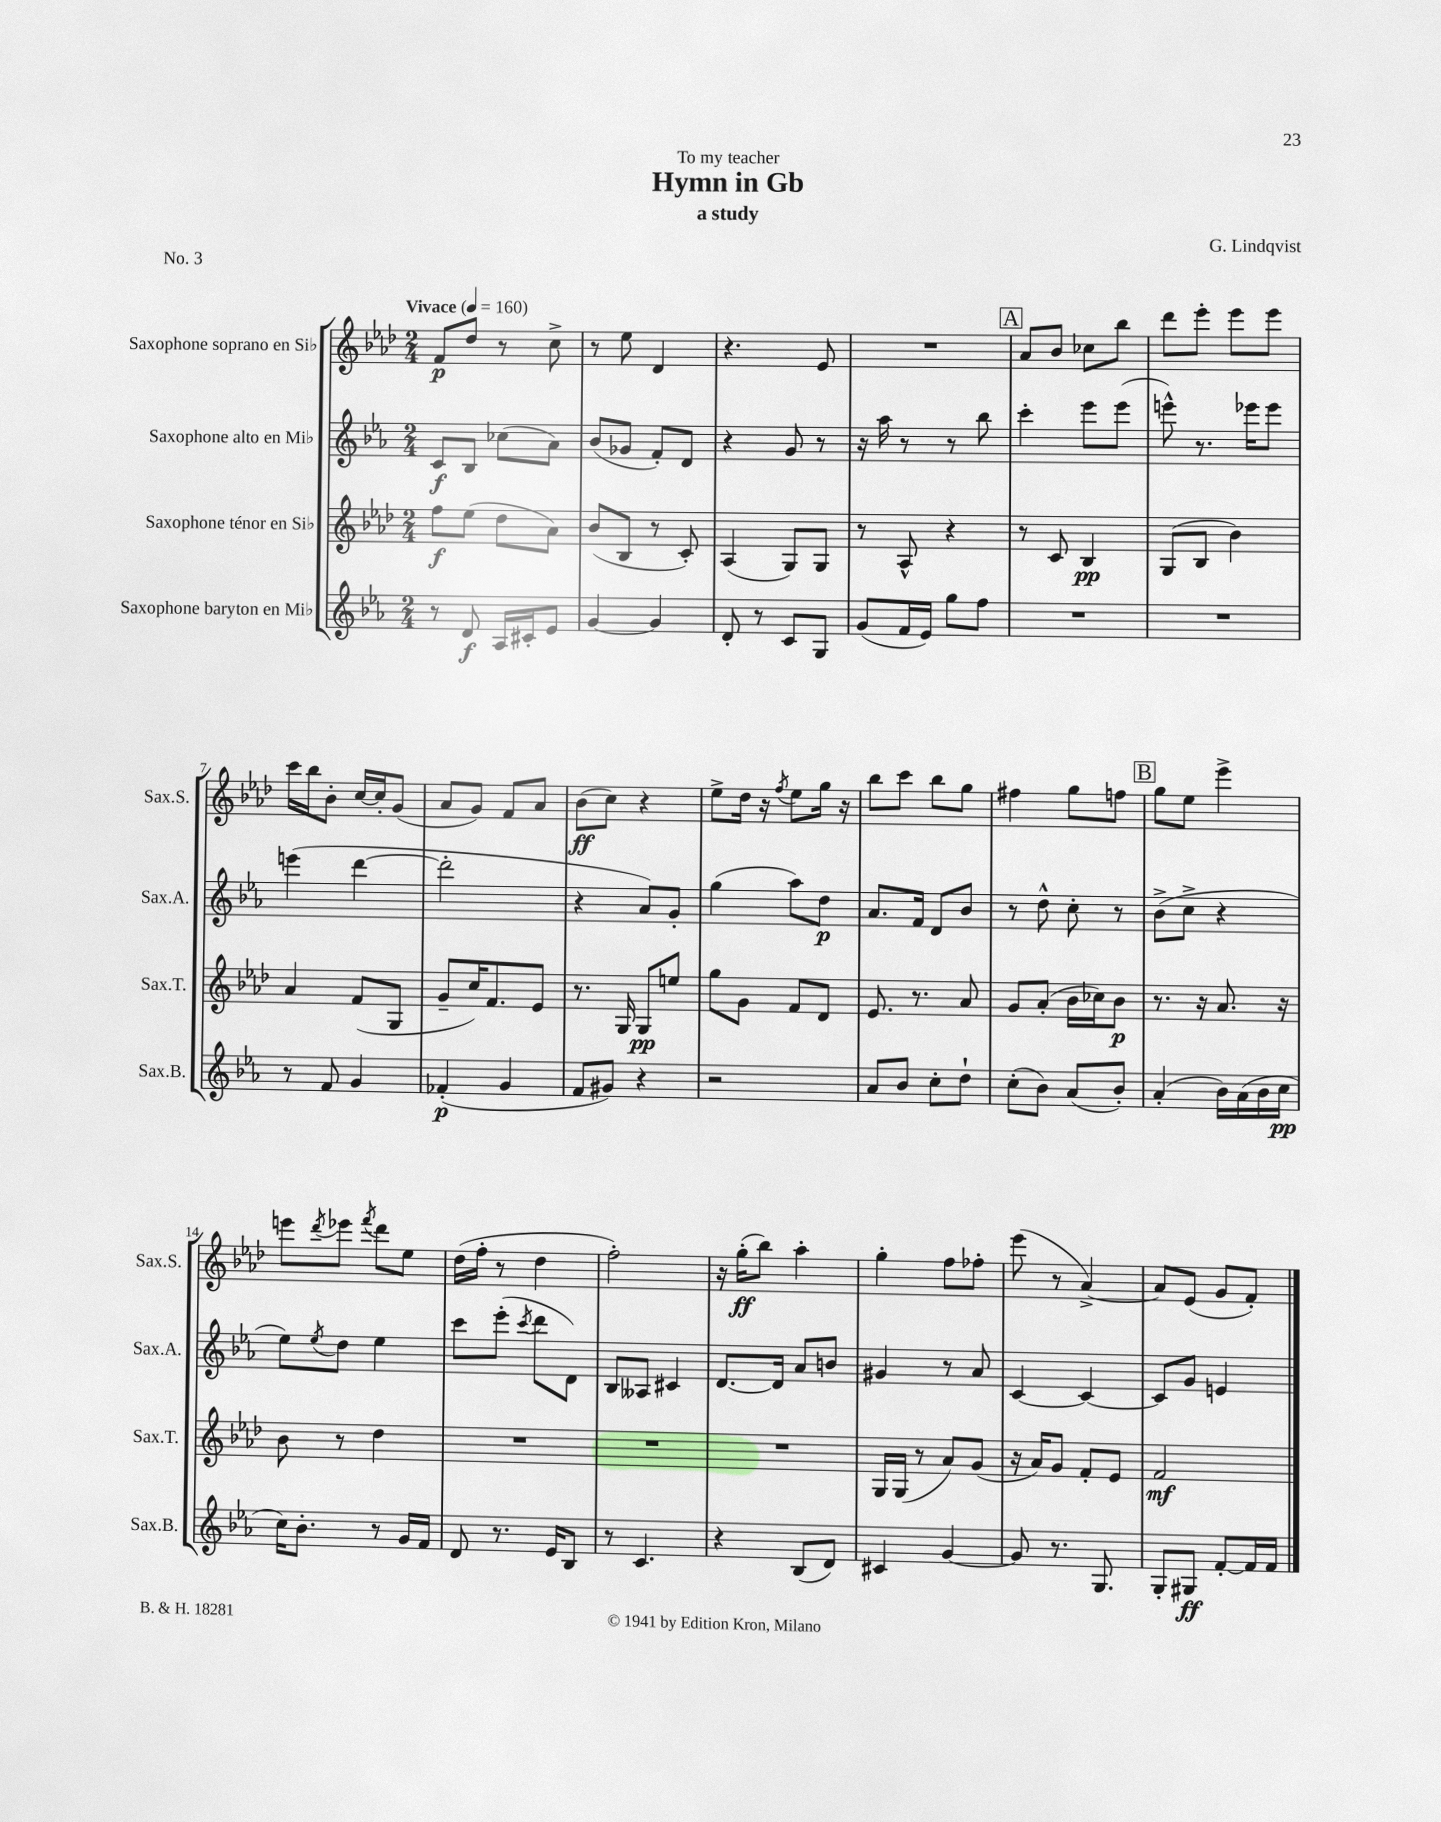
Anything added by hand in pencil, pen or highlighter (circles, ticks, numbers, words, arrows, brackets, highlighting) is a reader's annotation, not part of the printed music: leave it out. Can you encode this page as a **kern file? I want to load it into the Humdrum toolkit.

**kern	**dynam	**kern	**dynam	**kern	**dynam	**kern	**dynam
*part4	*part4	*part3	*part3	*part2	*part2	*part1	*part1
*staff4	*staff4	*staff3	*staff3	*staff2	*staff2	*staff1	*staff1
*I"Saxophone baryton en Mi♭	*	*I"Saxophone ténor en Si♭	*	*I"Saxophone alto en Mi♭	*	*I"Saxophone soprano en Si♭	*
*I'Sax.B.	*	*I'Sax.T.	*	*I'Sax.A.	*	*I'Sax.S.	*
*clefG2	*	*clefG2	*	*clefG2	*	*clefG2	*
*k[b-e-a-]	*	*k[b-e-a-d-]	*	*k[b-e-a-]	*	*k[b-e-a-d-]	*
*M2/4	*	*M2/4	*	*M2/4	*	*M2/4	*
*MM160	*	*MM160	*	*MM160	*	*MM160	*
=1	=1	=1	=1	=1	=1	=1	=1
!	!	!	!	!	!	!LO:TX:a:B:t=Vivace	!
8r	.	8ff\L	f	8c/L	f	8f/L	p
8d/	f	(8ee-\J	.	8B-/J	.	8dd-/J	.
16A-/LL	.	8dd-\L	.	(8cc-X\L	.	8r	.
16c#X'/J	.	.	.	.	.	.	.
8e-/J	.	8a-\J)	.	8a-\J)	.	8cc^\	.
=2	=2	=2	=2	=2	=2	=2	=2
[4g/	.	(8b-/L	.	(8b-/L	.	8r	.
.	.	8B-/J	.	8g-X/J	.	8ee-\	.
4g/]	.	8r	.	8f'/L)	.	4d-/	.
.	.	8c'/)	.	8d/J	.	.	.
=3	=3	=3	=3	=3	=3	=3	=3
8d'/	.	(4A-/	.	4r	.	4.r	.
8r	.	.	.	.	.	.	.
8c/L	.	8G/L)	.	8g/	.	.	.
8G/J	.	8G/J	.	8r	.	8e-/	.
=4	=4	=4	=4	=4	=4	=4	=4
(8g/L	.	8r	.	16r	.	2r	.
.	.	.	.	16aa-\	.	.	.
16f/L	.	8A-^^/	.	8r	.	.	.
16e-/JJ)	.	.	.	.	.	.	.
8gg\L	.	4r	.	8r	.	.	.
8ff\J	.	.	.	8bb-\	.	.	.
!!LO:REH:place=s1:t=A
=5	=5	=5	=5	=5	=5	=5	=5
2r	.	8r	.	4ccc'\	.	8a-/L	.
.	.	8c/	.	.	.	8b-/J	.
.	.	4B-/	pp	8eee-\L	.	8cc-X\L	.
.	.	.	.	(8eee-\J	.	8bb-\J	.
=6	=6	=6	=6	=6	=6	=6	=6
2r	.	(8G/L	.	8eeen^^\)	.	8ddd-\L	.
.	.	8B-/J	.	8.r	.	8eee-'\J	.
.	.	4b-\)	.	.	.	8eee-\L	.
.	.	.	.	16eee-X\KL	.	.	.
.	.	.	.	8eee-\J	.	8eee-\J	.
!!LO:LB:g=z
=7	=7	=7	=7	=7	=7	=7	=7
8r	.	4a-/	.	(4eeen\	.	16ccc\LL	.
.	.	.	.	.	.	16bb-\J	.
8f/	.	.	.	.	.	8b-'\J	.
4g/	.	(8f/L	.	[4ddd\	.	[16cc/LL	.
.	.	.	.	.	.	16cc'/J]	.
.	.	8G/J	.	.	.	(8g/J	.
=8	=8	=8	=8	=8	=8	=8	=8
(4f-X'/	p	8g~/L	.	2ddd'\]	.	8a-/L	.
.	.	16cc/K)	.	.	.	8g/J)	.
.	.	8.f/	.	.	.	.	.
4g/	.	.	.	.	.	8f/L	.
.	.	8e-/J	.	.	.	8a-/J	.
=9	=9	=9	=9	=9	=9	=9	=9
8f/L	.	8.r	.	4r	.	(8b-\L	ff
8g#X/J)	.	.	.	.	.	8cc\J)	.
.	.	16G/	.	.	.	.	.
4r	.	8G/L	pp	8a-/L)	.	4r	.
.	.	8een/J	.	8g'/J	.	.	.
=10	=10	=10	=10	=10	=10	=10	=10
2r	.	8gg\L	.	(4gg\	.	8ee-^\L	.
.	.	8g\J	.	.	.	16dd-\Jk	.
.	.	.	.	.	.	16r	.
.	.	.	.	.	.	8qff/	.
.	.	8f/L	.	8aa-\L)	.	8ee-\L	.
.	.	8d-/J	.	8dd\J	p	16gg\Jk	.
.	.	.	.	.	.	16r	.
=11	=11	=11	=11	=11	=11	=11	=11
8a-/L	.	8.e-/	.	8.a-/L	.	8bb-\L	.
8b-/J	.	.	.	.	.	8ccc\J	.
.	.	8.r	.	16f/Jk	.	.	.
8cc'\L	.	.	.	8d/L	.	8bb-\L	.
8dd`\J	.	8a-/	.	8b-/J	.	8gg\J	.
=12	=12	=12	=12	=12	=12	=12	=12
(8cc'\L	.	8g/L	.	8r	.	4ff#X\	.
8b-\J)	.	(8a-'/J	.	8dd^^\	.	.	.
(8a-/L	.	16b-\LL	.	8cc'\	.	8gg\L	.
.	.	16cc-X\J)	.	.	.	.	.
8b-'/J)	.	8b-\J	p	8r	.	8ffn\J	.
!!LO:REH:place=s1:t=B
=13	=13	=13	=13	=13	=13	=13	=13
(4a-'/	.	8.r	.	(8b-^\L	.	8gg\L	.
.	.	.	.	8cc^\J	.	8ee-\J	.
.	.	16r	.	.	.	.	.
16b-\LL)	.	8.a-/	.	4r	.	4eee-^\	.
(16a-\	.	.	.	.	.	.	.
16b-\	.	.	.	.	.	.	.
16cc\JJ	pp	16r	.	.	.	.	.
!!LO:LB:g=z
=14	=14	=14	=14	=14	=14	=14	=14
16cc\KL)	.	8b-\	.	8ee-\L)	.	8eeen\L	.
8.b-'\J	.	.	.	.	.	.	.
.	.	.	.	8qee-/	.	8qddd-/	.
.	.	8r	.	8dd\J	.	8eee-X\J	.
.	.	.	.	.	.	8qfff/	.
8r	.	4dd-\	.	4ee-\	.	8ddd-\L	.
16g/LL	.	.	.	.	.	8ee-\J	.
16f/JJ	.	.	.	.	.	.	.
=15	=15	=15	=15	=15	=15	=15	=15
8d/	.	2r	.	8ccc\L	.	(16dd-\LL	.
.	.	.	.	.	.	16ff'\JJ	.
8.r	.	.	.	(8eee-'\J	.	8r	.
.	.	.	.	8qccc/	.	.	.
.	.	.	.	8ddd\L	.	4dd-\	.
16e-/KL	.	.	.	.	.	.	.
8B-/J	.	.	.	8d\J)	.	.	.
=16	=16	=16	=16	=16	=16	=16	=16
8r	.	2r	.	8B-/L	.	2ff'\)	.
4.c/	.	.	.	8A--X/J	.	.	.
.	.	.	.	4c#X/	.	.	.
=17	=17	=17	=17	=17	=17	=17	=17
4r	.	2r	.	[8.d/L	.	16r	.
.	.	.	.	.	.	(16gg'\KL	ff
.	.	.	.	.	.	8bb-\J)	.
.	.	.	.	16d/Jk]	.	.	.
(8B-/L	.	.	.	8a-/L	.	4aa-'\	.
8d/J)	.	.	.	8bn/J	.	.	.
=18	=18	=18	=18	=18	=18	=18	=18
4c#X/	.	16G/LL	.	4g#X/	.	4gg'\	.
.	.	(16G/JJ	.	.	.	.	.
.	.	8r	.	.	.	.	.
[4g/	.	8a-/L)	.	8r	.	8ff\L	.
.	.	(8g/J	.	8a-/	.	8ff-X'\J	.
=19	=19	=19	=19	=19	=19	=19	=19
8g/]	.	16r	.	[4c/	.	(8eee-\	.
.	.	16a-/KL)	.	.	.	.	.
8.r	.	8g/J	.	.	.	8r	.
.	.	8f'/L	.	4c/_	.	[4a-^/)	.
8.G/	.	.	.	.	.	.	.
.	.	8e-/J	.	.	.	.	.
=20	=20	=20	=20	=20	=20	=20	=20
8G'/L	.	2f/	mf	8c/L]	.	8a-/L]	.
8G#X/J	ff	.	.	8g/J	.	(8e-/J	.
[8f'/L	.	.	.	4en/	.	8g/L	.
16f/L]	.	.	.	.	.	8f'/J)	.
16f/JJ	.	.	.	.	.	.	.
==	==	==	==	==	==	==	==
*-	*-	*-	*-	*-	*-	*-	*-
